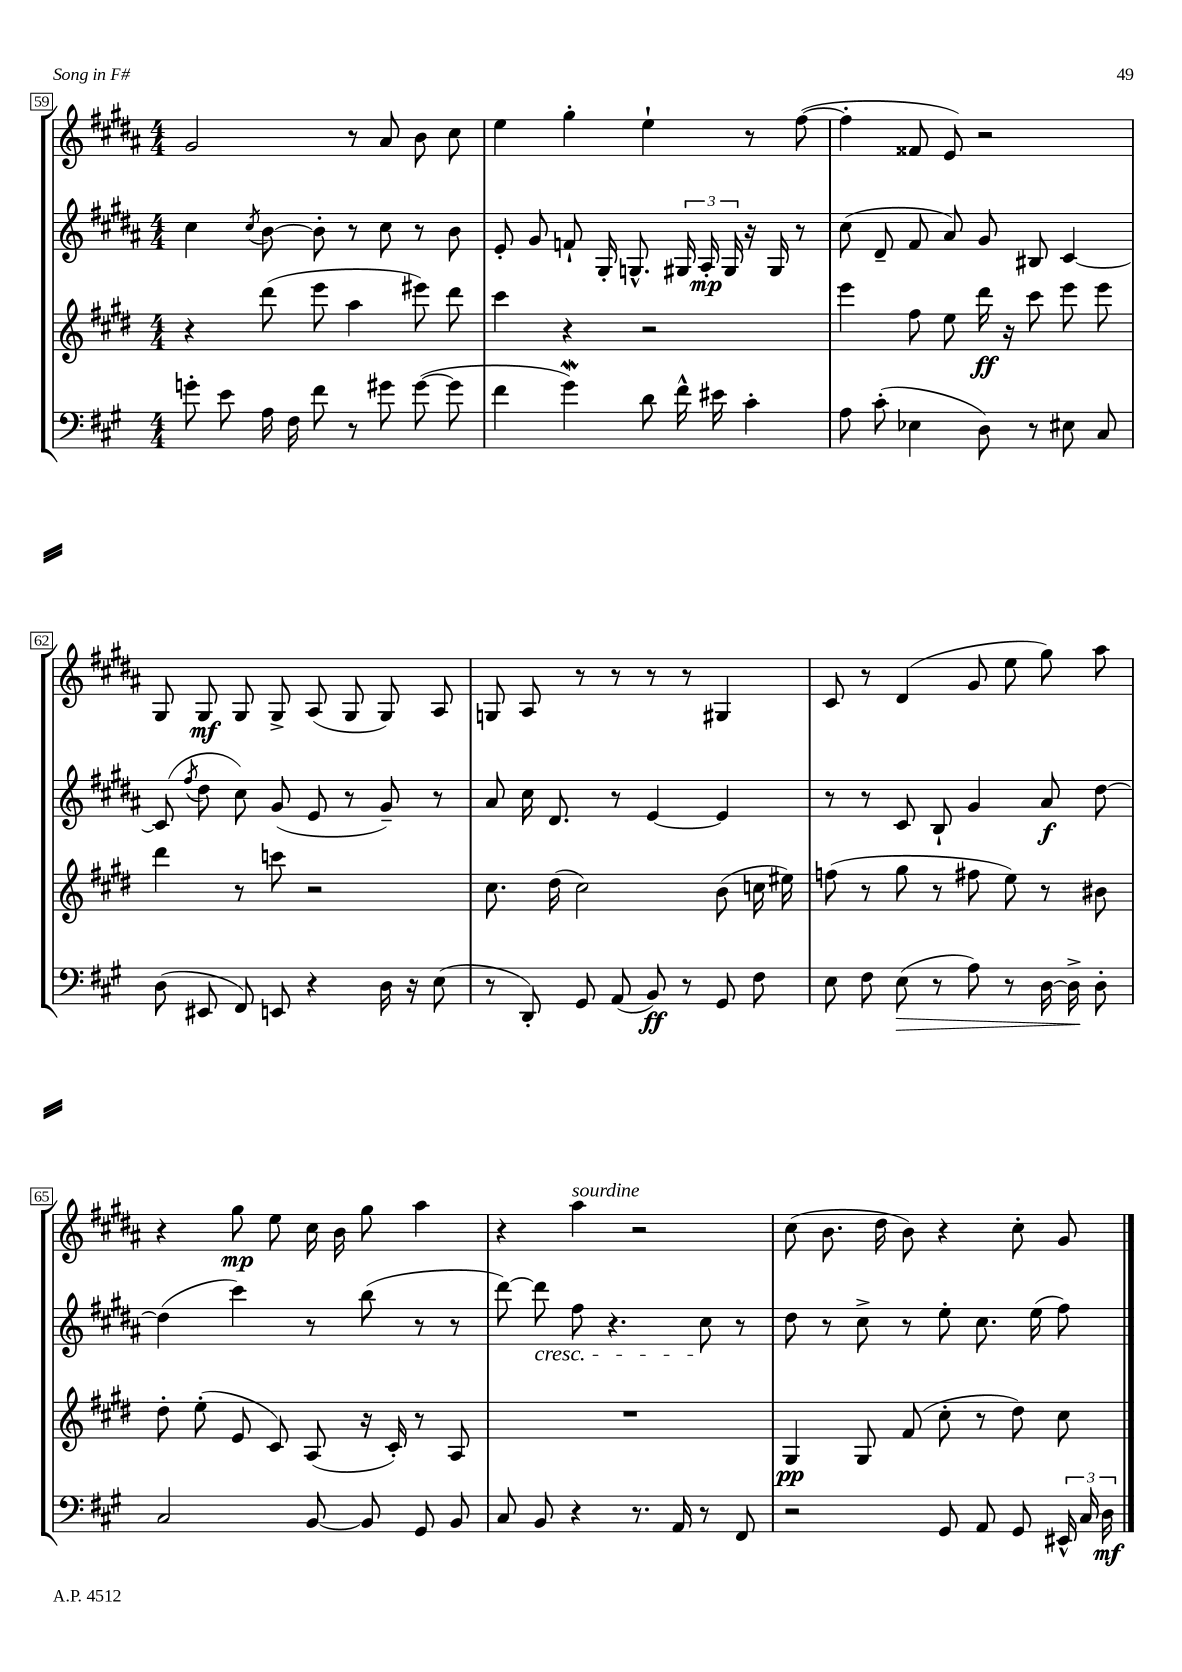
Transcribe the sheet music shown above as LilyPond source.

<<
\new StaffGroup <<
\new Staff = "s0" {
    \clef treble \key b \major \numericTimeSignature \time 4/4
    \autoBeamOff gis'2 r8 ais'8 b'8 cis''8 |
    e''4 gis''4-. e''4-! r8 fis''8~( |
    fis''4-. fisis'8 e'8) r2 |
    gis8 gis8\mf gis8 gis8-> ais8( gis8 gis8) ais8 |
    g8 ais8 r8 r8 r8 r8 gis4 |
    cis'8 r8 dis'4( gis'8 e''8 gis''8) ais''8 |
    r4 gis''8\mp e''8 cis''16 b'16 gis''8 ais''4 |
    r4 ais''4^\markup { \italic "sourdine" } r2 |
    cis''8( b'8. dis''16 b'8) r4 cis''8-. gis'8 \bar "|." |
}
\new Staff = "s1" {
    \clef treble \key b \major \numericTimeSignature \time 4/4
    \autoBeamOff cis''4 \acciaccatura { cis''8 } b'8~ b'8-. r8 cis''8 r8 b'8 |
    e'8-. gis'8 f'8-! gis16-. g8.-^ \tuplet 3/2 { gis16 ais16-.\mp gis16 } r16 gis16 r8 |
    cis''8( dis'8-- fis'8 ais'8) gis'8 bis8 cis'4~ |
    cis'8( \acciaccatura { fis''8 } dis''8 cis''8) gis'8( e'8 r8 gis'8--) r8 |
    ais'8 cis''16 dis'8. r8 e'4~ e'4 |
    r8 r8 cis'8 b8-! gis'4 ais'8\f dis''8~ |
    dis''4( cis'''4) r8 b''8( r8 r8 |
    dis'''8~) dis'''8\cresc fis''8 r4. cis''8\! r8 |
    dis''8 r8 cis''8-> r8 e''8-. cis''8. e''16( fis''8) \bar "|." |
}
\new Staff = "s2" {
    \clef treble \key e \major \numericTimeSignature \time 4/4
    \autoBeamOff r4 dis'''8( e'''8 a''4 eis'''8) dis'''8 |
    cis'''4 r4 r2 |
    e'''4 fis''8 e''8 dis'''16\ff r16 cis'''8 e'''8 e'''8 |
    dis'''4 r8 c'''8 r2 |
    cis''8. dis''16( cis''2) b'8( c''16 eis''16) |
    f''8( r8 gis''8 r8 fis''8 e''8) r8 bis'8 |
    dis''8-. e''8-.( e'8 cis'8) a8( r16 cis'16-.) r8 a8 |
    R1 |
    gis4\pp gis8 fis'8( cis''8-. r8 dis''8) cis''8 \bar "|." |
}
\new Staff = "s3" {
    \clef bass \key a \major \numericTimeSignature \time 4/4
    \autoBeamOff g'8-. e'8 a16 fis16 fis'8 r8 gis'8 gis'8~( gis'8 |
    fis'4 gis'4\mordent) d'8 fis'16-^ eis'16 cis'4-. |
    a8 cis'8-.( ees4 d8) r8 eis8 cis8 |
    d8( eis,8 fis,8) e,8 r4 d16 r16 e8( |
    r8 d,8-.) gis,8 a,8( b,8\ff) r8 gis,8 fis8 |
    e8 fis8 e8\>( r8 a8) r8 d16~ d16->\! d8-. |
    cis2 b,8~ b,8 gis,8 b,8 |
    cis8 b,8 r4 r8. a,16 r8 fis,8 |
    r2 gis,8 a,8 gis,8 \tuplet 3/2 { eis,16-^ cis16 d16\mf } \bar "|." |
}
>>
>>
\layout { \context { \Score currentBarNumber = #59 \override BarNumber.stencil = #(make-stencil-boxer 0.1 0.3 ly:text-interface::print) } }
